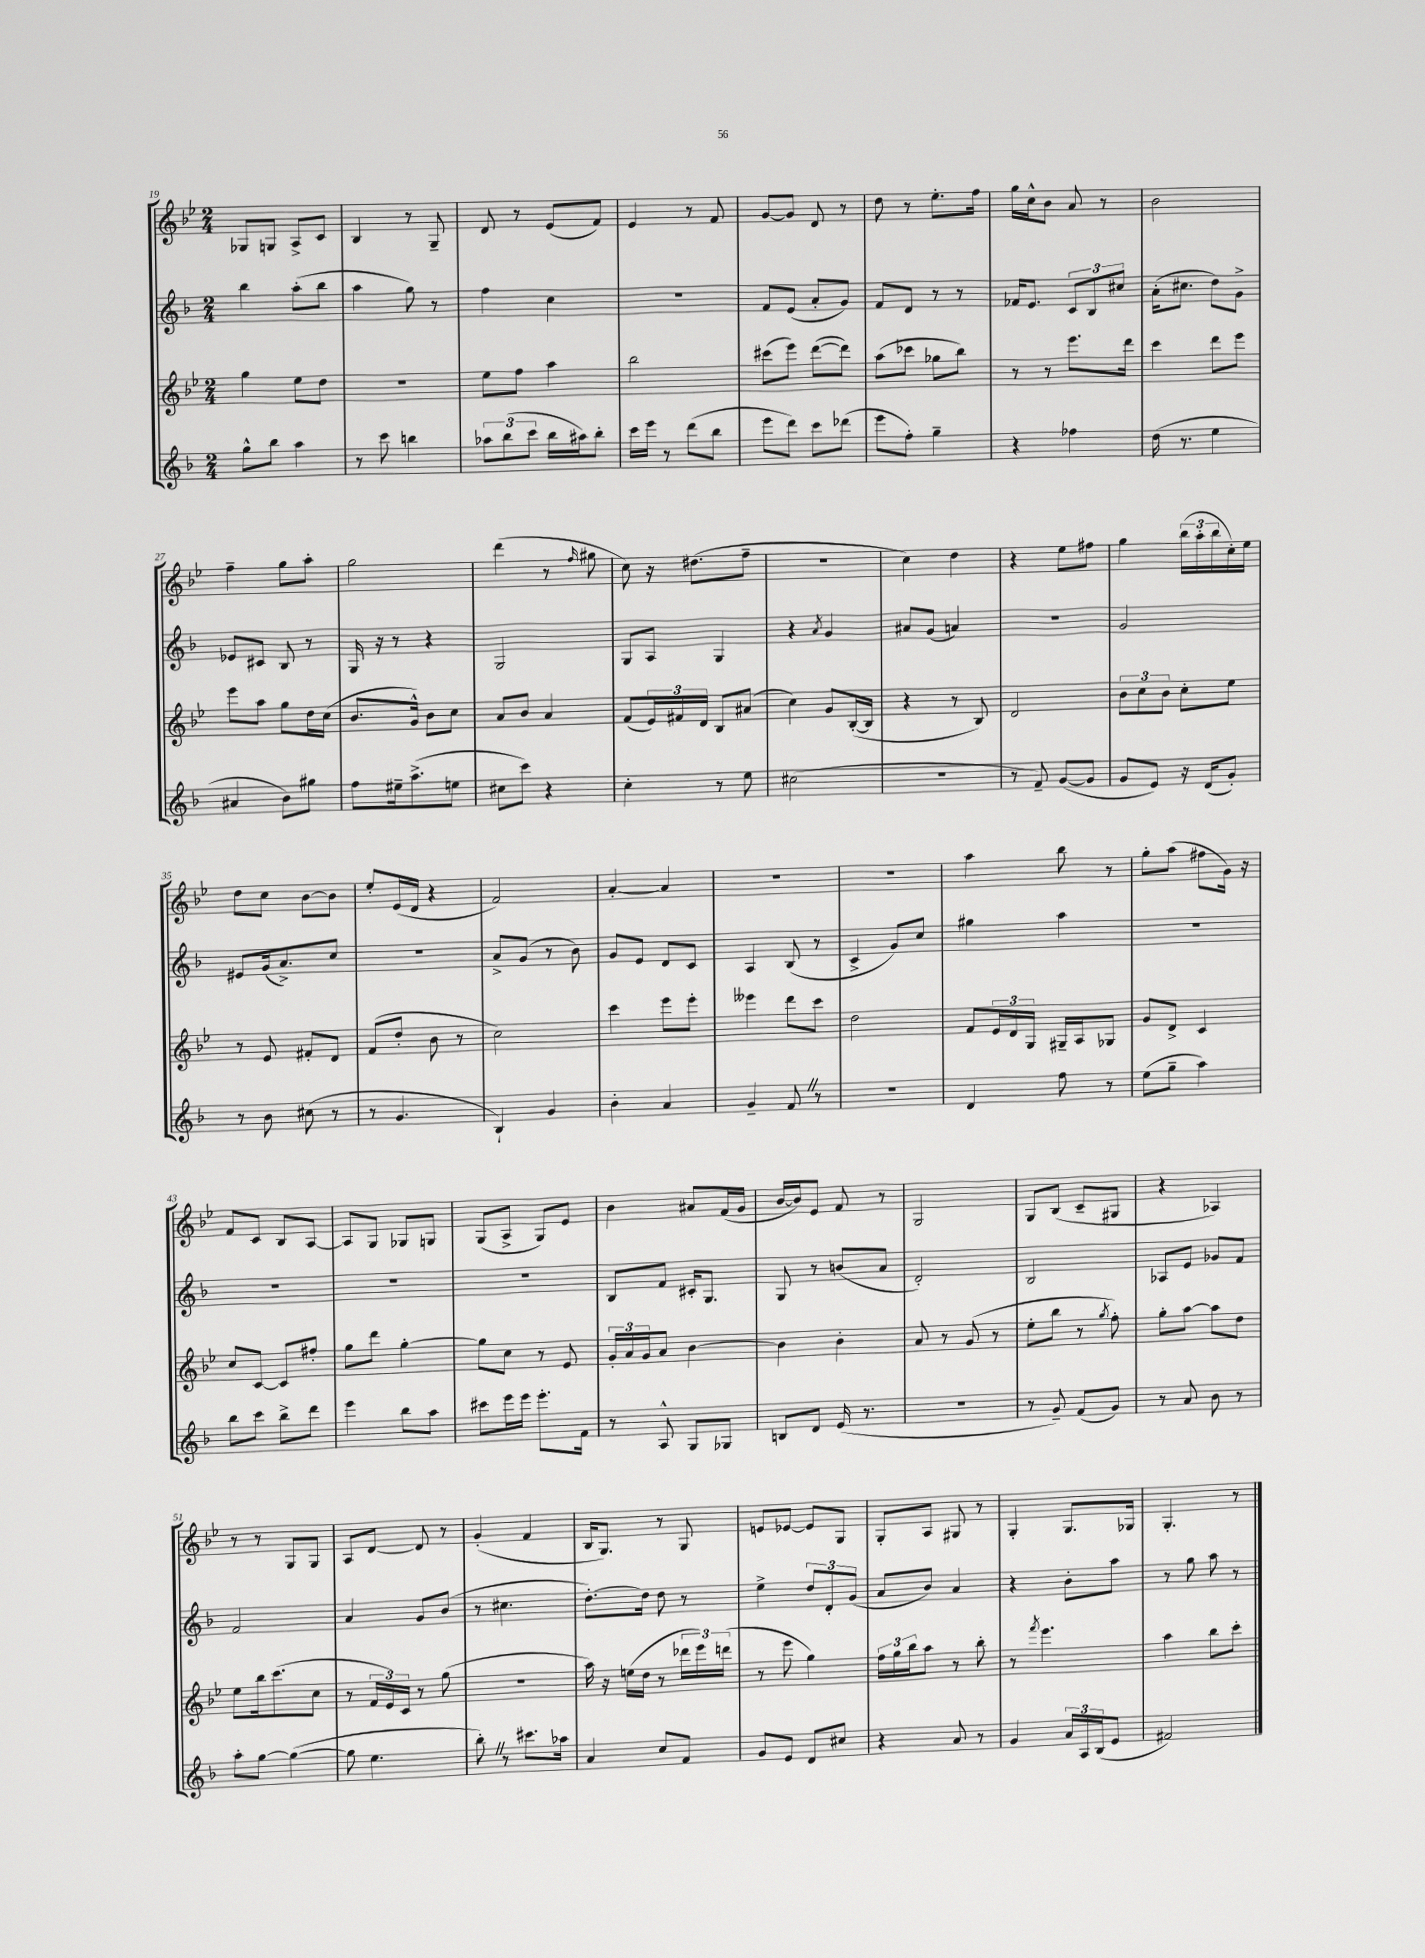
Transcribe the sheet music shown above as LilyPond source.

<<
\new StaffGroup <<
\new Staff = "s0" {
    \clef treble \key bes \major \numericTimeSignature \time 2/4
    ges8 g8 a8-> c'8 |
    bes4 r8 g8-- |
    d'8 r8 ees'8( f'8) |
    ees'4 r8 f'8 |
    g'8~ g'8 d'8 r8 |
    d''8 r8 ees''8.-. f''16 |
    g''16 c''16-^ bes'8 a'8 r8 |
    bes'2 |
    f''4-- g''8 a''8-. |
    g''2 |
    d'''4( r8 \grace { f''16 } gis''8 |
    c''8) r16 dis''8.( f''8-- |
    R2 |
    c''4) d''4 |
    r4 ees''8 fis''8 |
    g''4 \tuplet 3/2 { bes''16( a''16-. bes''16 } c''16-.) ees''16 |
    d''8 c''8 bes'8~ bes'8 |
    ees''8-. ees'16( d'16 r4 |
    f'2) |
    a'4~-. a'4 |
    R2 |
    r2 |
    a''4 bes''8 r8 |
    g''8-. a''8( fis''8 g'16) r16 |
    f'8 c'8 bes8 a8~ |
    a8 g8 ges8 g8 |
    g8( a8-> g8) ees'8 |
    bes'4 ais'8 f'16( g'16 |
    bes'16~ bes'16) ees'8 f'8 r8 |
    g2 |
    g8 bes8( c'8-- gis8 |
    r4 aes4) |
    r8 r8 g8 g8 |
    a8 d'8~ d'8 r8 |
    g'4-.( f'4 |
    bes16 g8.) r8 g8 |
    e'8 ees'8~ ees'8 g8 |
    g8-. a8 gis8 r8 |
    g4-. g8. ges16 |
    g4.-. r8 \bar "|." |
}
\new Staff = "s1" {
    \clef treble \key f \major \numericTimeSignature \time 2/4
    bes''4 a''8-.( bes''8 |
    a''4 g''8) r8 |
    f''4 c''4 |
    R2 |
    f'8 e'8( a'8-. g'8) |
    f'8 d'8 r8 r8 |
    fes'16 e'8. \tuplet 3/2 { c'8 bes8 cis''8 } |
    a'16-.( cis''8. d''8) g'8-> |
    ees'8 cis'8 bes8 r8 |
    g16 r16 r8 r4 |
    g2 |
    g8 a8 g4 |
    r4 \acciaccatura { a'8 } g'4 |
    ais'8 g'8( a'4) |
    r2 |
    g'2 |
    eis'8 g'16( a'8.->) c''8 |
    R2 |
    a'8-> g'8( r8 bes'8) |
    g'8 e'8 d'8 c'8 |
    a4 bes8( r8 |
    c'4-> g'8) c''8 |
    gis''4 a''4 |
    R2 |
    R2 |
    R2 |
    R2 |
    bes8 f'8 cis'16-. g8. |
    g8 r8 b'8( a'8 |
    d'2-.) |
    bes2 |
    aes8 e'8 ges'8 f'8 |
    f'2 |
    a'4 g'8 bes'8( |
    r8 cis''4. |
    d''8.~-.) d''16 d''8 r8 |
    e''4-> \tuplet 3/2 { d''8 d'8-. g'8( } |
    a'8 bes'8) a'4 |
    r4 bes'8-. a''8 |
    r8 g''8 a''8 r8 \bar "|." |
}
\new Staff = "s2" {
    \clef treble \key bes \major \numericTimeSignature \time 2/4
    g''4 ees''8 d''8 |
    r2 |
    ees''8 f''8 a''4 |
    bes''2 |
    cis'''8( ees'''8) d'''8~( d'''8) |
    a''8( ces'''8 ges''8 bes''8) |
    r8 r8 ees'''8. d'''16 |
    c'''4 d'''8 ees'''8 |
    ees'''8 a''8 g''8 d''16 c''16( |
    bes'8. g'16-^) bes'8 c''8 |
    a'8 bes'8 a'4 |
    f'8( \tuplet 3/2 { ees'16) fis'16 d'16 } bes8 ais'8( |
    c''4) g'8 bes16~-.( bes16 |
    r4 r8 bes8) |
    d'2 |
    \tuplet 3/2 { bes'8 c''8 bes'8 } c''8-. ees''8 |
    r8 ees'8 fis'8-. d'8 |
    f'8( d''8-. bes'8 r8 |
    c''2) |
    c'''4 ees'''8 ees'''8-. |
    eeses'''4 d'''8 c'''8 |
    d''2 |
    f'8 \tuplet 3/2 { ees'16 d'16 g16 } gis16-- a16 ges8 |
    g'8 d'8-> c'4 |
    c''8 c'8~ c'8 fis''8-. |
    g''8 d'''8 g''4~-. |
    g''8 c''8 r8 ees'8 |
    \tuplet 3/2 { g'16-. a'16 g'16 } a'8 bes'4~ |
    bes'4 bes'4-. |
    a'8 r8 g'8( r8 |
    ees''8-. bes''8 r8 \acciaccatura { g''8 } f''8-.) |
    g''8-. a''8~ a''8 d''8 |
    ees''8 bes''16 c'''8.( c''8 |
    r8 \tuplet 3/2 { f'16 ees'16) c'16 } r8 g''8( |
    R2 |
    a''16) r16 e''16( d''16 r8 \tuplet 3/2 { des'''16 ees'''16) d'''16( } |
    r8 ees'''8 g''4) |
    \tuplet 3/2 { f''16 g''16 bes''16 } a''8 r8 bes''8-. |
    r8 \acciaccatura { f'''8 } ees'''4. |
    a''4 bes''8 c'''8-. \bar "|." |
}
\new Staff = "s3" {
    \clef treble \key f \major \numericTimeSignature \time 2/4
    g''8-^ bes''8 a''4 |
    r8 c'''8 b''4 |
    \tuplet 3/2 { aes''8 bes''8( c'''8 } bes''16 ais''16) bes''8-. |
    c'''16 e'''16 r8 d'''8( bes''8 |
    e'''8 d'''8) c'''8 des'''8( |
    e'''8 f''8-.) g''4-- |
    r4 fes''4 |
    d''16( r8. e''4 |
    ais'4 bes'8) gis''8 |
    f''8 eis''16-- a''8.->( e''8 |
    cis''8 c'''8) r4 |
    c''4-. r8 e''8 |
    cis''2( |
    r2 |
    r8 f'8--) g'8~( g'8 |
    g'8 e'8) r16 d'16( g'8-.) |
    r8 bes'8 cis''8( r8 |
    r8 g'4. |
    bes4-!) g'4 |
    bes'4-. a'4 |
    g'4-- f'8 \once \override BreathingSign.text = \markup { \musicglyph "scripts.caesura.straight" } \breathe r8 |
    R2 |
    d'4 f''8 r8 |
    e''8( g''8-- a''4) |
    bes''8 c'''8 bes''8-> d'''8 |
    e'''4 bes''8 a''8 |
    cis'''8 e'''16 e'''16 e'''8.-. f'16 |
    r8 a8-^ g8 ges8 |
    b8 d'8 e'16( r8. |
    R2 |
    r8 g'8--) f'8( g'8) |
    r8 a'8 bes'8 r8 |
    a''8-. g''8~ g''4~( |
    g''8 e''4. |
    bes''8-.) \once \override BreathingSign.text = \markup { \musicglyph "scripts.caesura.straight" } \breathe r8 cis'''8. aes''16 |
    a'4 c''8 f'8 |
    g'8 e'8 d'8 cis''8 |
    r4 a'8 r8 |
    g'4 \tuplet 3/2 { a'16 a16 bes16( } e'8 |
    fis'2) \bar "|." |
}
>>
>>
\layout { \context { \Score currentBarNumber = #19 } }
